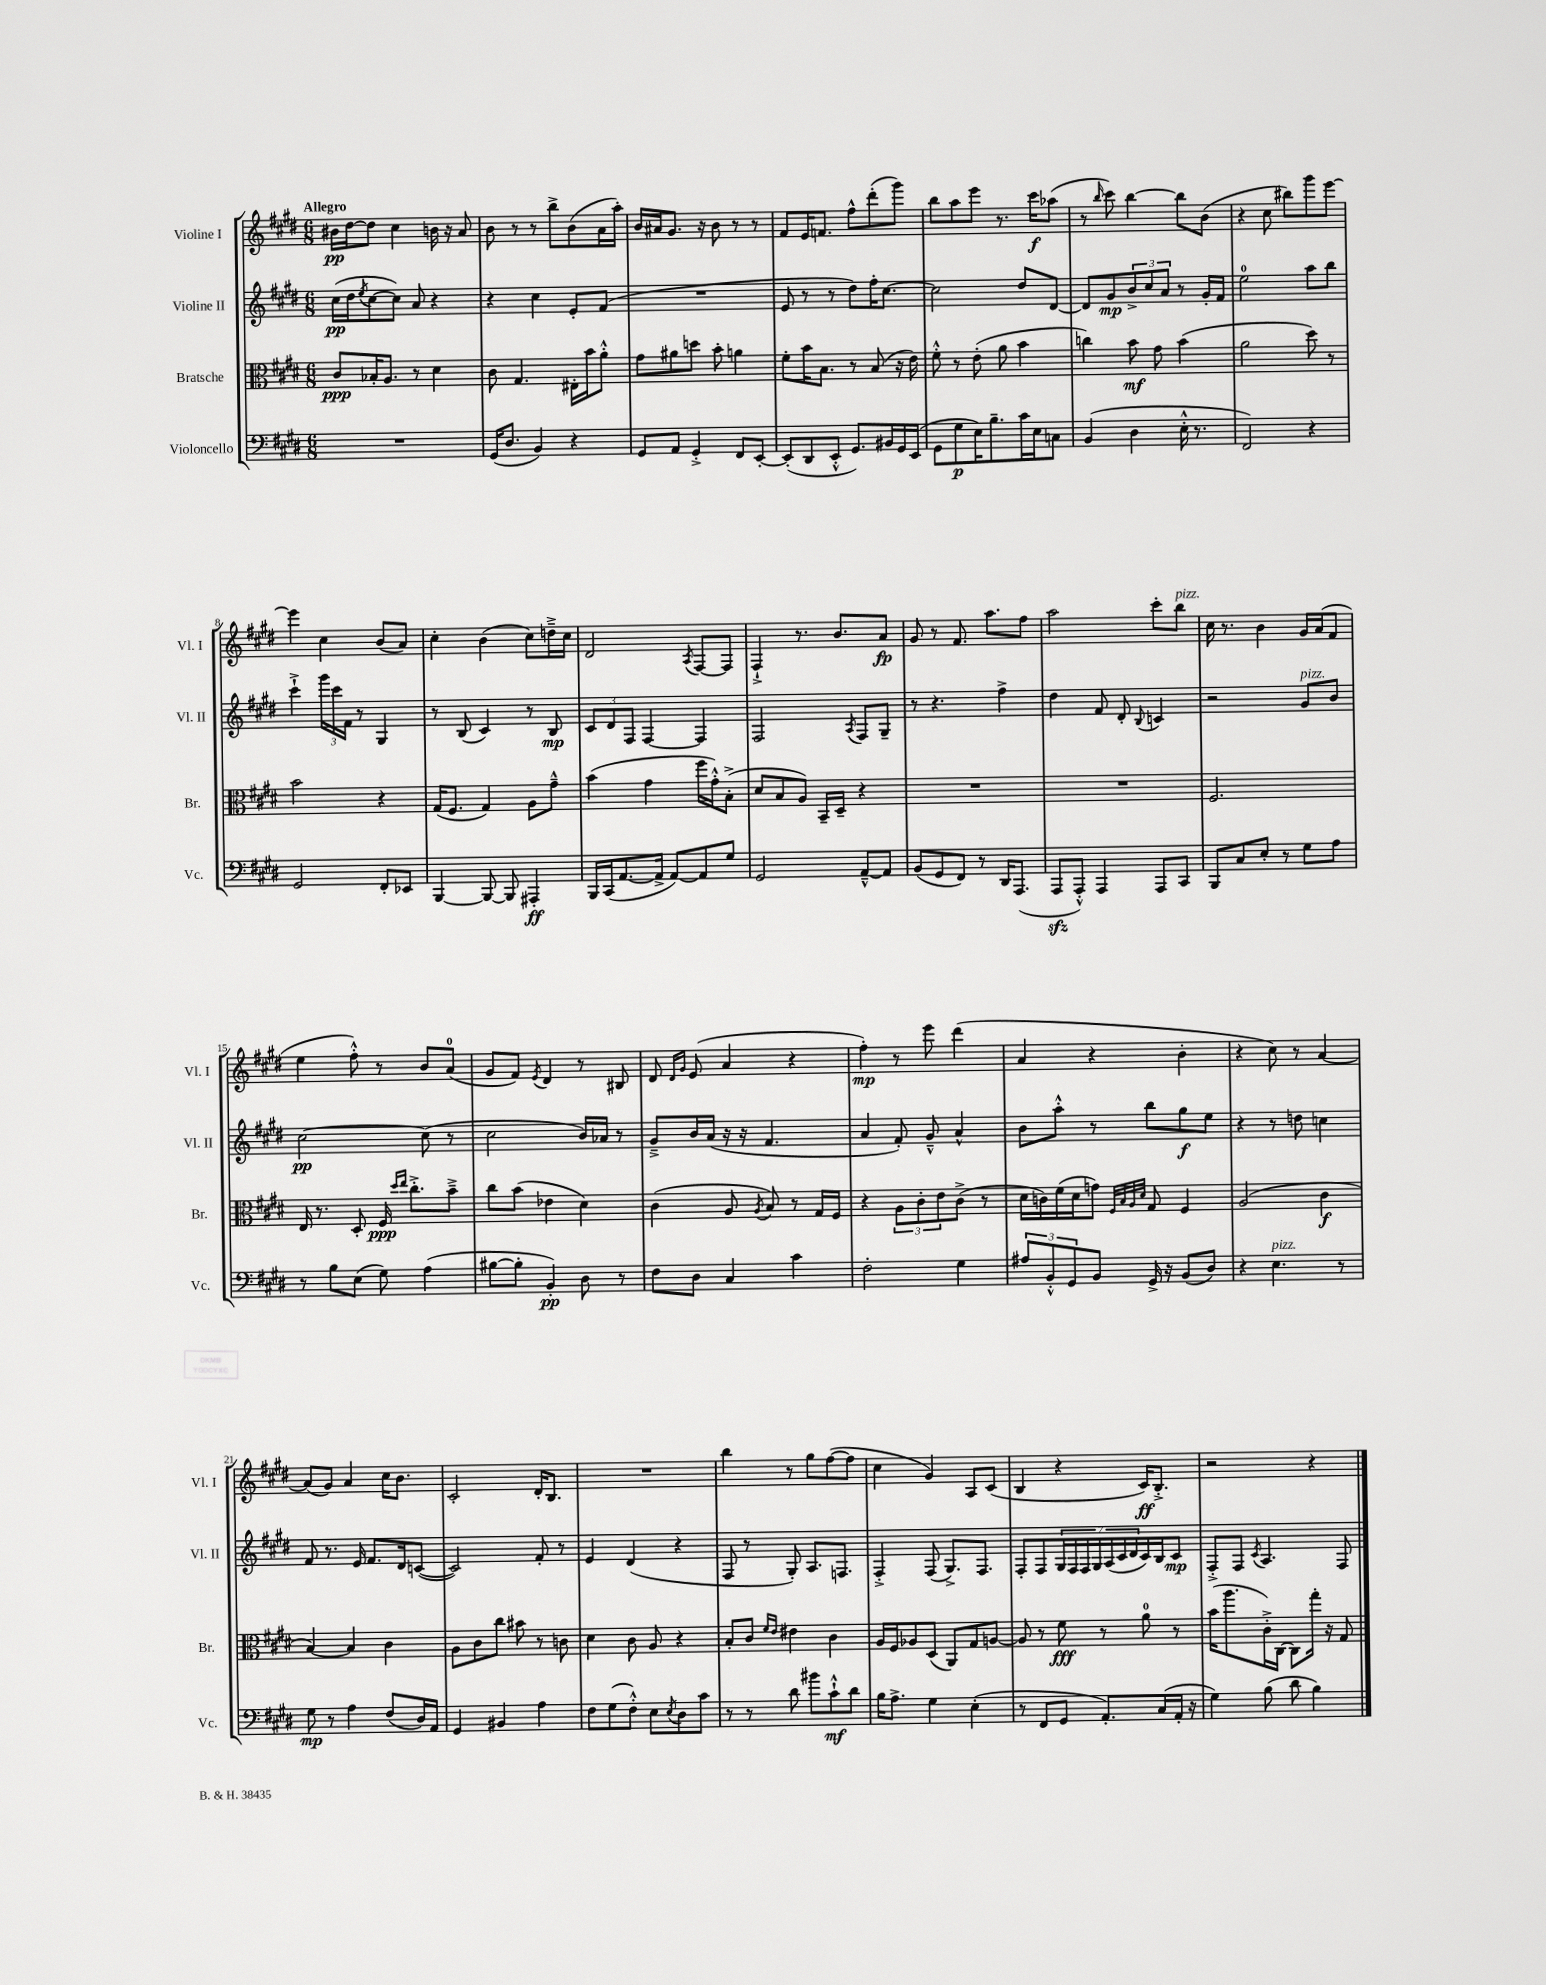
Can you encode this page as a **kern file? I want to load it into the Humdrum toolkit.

**kern	**dynam	**kern	**dynam	**kern	**dynam	**kern	**dynam
*part4	*part4	*part3	*part3	*part2	*part2	*part1	*part1
*staff4	*staff4	*staff3	*staff3	*staff2	*staff2	*staff1	*staff1
*I"Violoncello	*	*I"Bratsche	*	*I"Violine II	*	*I"Violine I	*
*I'Vc.	*	*I'Br.	*	*I'Vl. II	*	*I'Vl. I	*
*clefF4	*	*clefC3	*	*clefG2	*	*clefG2	*
*k[f#c#g#d#]	*	*k[f#c#g#d#]	*	*k[f#c#g#d#]	*	*k[f#c#g#d#]	*
*M6/8	*	*M6/8	*	*M6/8	*	*M6/8	*
=1	=1	=1	=1	=1	=1	=1	=1
!	!	!	!	!	!	!LO:TX:a:B:t=Allegro	!
2.r	.	8c#/L	ppp	(16cc#\LL	pp	16b#X\LL	pp
.	.	.	.	16dd#\J	.	[16dd#\J	.
.	.	.	.	8qee/	.	.	.
.	.	16B-X'/K	.	[8cc#\	.	8dd#\J]	.
.	.	8.A/J	.	.	.	.	.
.	.	.	.	8cc#\J])	.	4cc#\	.
.	.	8r	.	8a/	.	.	.
.	.	4d#\	.	4r	.	16bn\	.
.	.	.	.	.	.	16r	.
.	.	.	.	.	.	8a/	.
=2	=2	=2	=2	=2	=2	=2	=2
(16GG#/KL	.	8c#\	.	4r	.	8b\	.
8.D#/J	.	.	.	.	.	.	.
.	.	4.G#/	.	.	.	8r	.
4BB/)	.	.	.	4cc#\	.	8r	.
.	.	.	.	.	.	8bb^\L	.
4r	.	16E#X'\LL	.	8e'/L	.	(8b\	.
.	.	16b\J	.	.	.	.	.
.	.	8a'^^\J	.	(8f#/J	.	16a\L	.
.	.	.	.	.	.	16aa'\JJ)	.
=3	=3	=3	=3	=3	=3	=3	=3
8GG#/L	.	8g#\L	.	2.r	.	16b/LL	.
.	.	.	.	.	.	16a#X/J	.
8AA/J	.	8a#X\	.	.	.	8.g#/J	.
4GG#'^/	.	8ddn\J	.	.	.	.	.
.	.	.	.	.	.	16r	.
.	.	8b'\	.	.	.	8b\	.
8FF#/L	.	4an\	.	.	.	8r	.
[8EE'/J	.	.	.	.	.	8r	.
=4	=4	=4	=4	=4	=4	=4	=4
(8EE'/L]	.	8f#'\L	.	8e/	.	8f#/L	.
8DD#/	.	16b\K	.	8r	.	16e/K	.
.	.	8.B\J	.	.	.	8.fn/J	.
8EE'^^/J	.	.	.	8r	.	.	.
8.GG#/L)	.	8r	.	8dd#\L)	.	8ff#^^\L	.
.	.	(8B/	.	16ff#'\K	.	(8ddd#'\	.
16BB#X/L	.	.	.	[8.cc#\J	.	.	.
16GG#/	.	16r	.	.	.	8ggg#\J)	.
(16EE/JJ	.	16e\)	.	.	.	.	.
=5	=5	=5	=5	=5	=5	=5	=5
8GG#\L	.	8f#'^^\	.	2cc#\]	.	8bb\L	.
8G#\	p	8r	.	.	.	8aa\	.
16E\K)	.	(8e'\	.	.	.	8eee\J	.
8.B~\	.	.	.	.	.	.	.
.	.	8a\	.	.	.	8.r	.
16c#\L	.	4b\	.	8dd#/L	.	.	.
16E\J	.	.	.	.	.	16ccc#\KL	f
8Cn\J	.	.	.	[8d#/J	.	(8aa-X\J	.
=6	=6	=6	=6	=6	=6	=6	=6
(4BB/	.	4ccn\)	.	8d#/L]	.	8r	.
.	.	.	.	.	.	16qqbb/	.
.	.	.	.	8g#/	mp	8ccc#\)	.
4D#\	.	8b\	mf	12b^/	.	[4bb\	.
.	.	.	.	12cc#/	.	.	.
.	.	8g#\	.	.	.	.	.
.	.	.	.	12a/J	.	.	.
16E'^^\	.	(4b\	.	8r	.	8bb\L]	.
8.r	.	.	.	.	.	.	.
.	.	.	.	16g#'/LL	.	(8b\J	.
.	.	.	.	16f#/JJ	.	.	.
=7	=7	=7	=7	=7	=7	=7	=7
2FF#/)	.	2a\	.	2ee\	.	4r	.
.	.	.	.	.	.	8cc#\	.
.	.	.	.	.	.	8bb#X\L)	.
4r	.	8dd#\)	.	8aa\L	.	8ggg#\	.
.	.	8r	.	8bb\J	.	[8eee\J	.
!!LO:LB:g=z
=8	=8	=8	=8	=8	=8	=8	=8
2GG#/	.	2b\	.	4ccc#`^\	.	4eee\]	.
.	.	.	.	24ggg#\LL	.	4cc#\	.
.	.	.	.	24ccc#\	.	.	.
.	.	.	.	24f#\JJ	.	.	.
.	.	.	.	8r	.	.	.
8FF#'/L	.	4r	.	4G#/	.	(8b/L	.
8EE-X/J	.	.	.	.	.	8a/J)	.
=9	=9	=9	=9	=9	=9	=9	=9
[4BBB/	.	(16G#/KL	.	8r	.	4cc#'\	.
.	.	8.F#/J	.	.	.	.	.
.	.	.	.	(8B/	.	.	.
8BBB/_	.	4G#/)	.	4c#/)	.	(4b\	.
8BBB/]	.	.	.	.	.	.	.
4AAA#X'/	ff	8A\L	.	8r	.	8cc#\L)	.
.	.	8g#~^^\J	.	8B/	mp	16ddn~^\L	.
.	.	.	.	.	.	16cc#\JJ	.
=10	=10	=10	=10	=10	=10	=10	=10
16BBB/LL	.	(4b\	.	12c#/L	.	2d#/	.
(16CC#/J	.	.	.	.	.	.	.
.	.	.	.	12d#/	.	.	.
[8.AA/	.	.	.	.	.	.	.
.	.	.	.	12F#/J	.	.	.
.	.	4g#\	.	[4F#/	.	.	.
16AA^/Jk]	.	.	.	.	.	.	.
[8AA/L)	.	.	.	.	.	.	.
.	.	.	.	.	.	8qA/	.
8AA/]	.	16ff#\LL	.	4F#/]	.	[8F#/L	.
.	.	16g#'^^\J)	.	.	.	.	.
8G#/J	.	(8B'^\J	.	.	.	8F#/J]	.
=11	=11	=11	=11	=11	=11	=11	=11
2GG#/	.	8d#/L	.	2F#/	.	4F#`^/	.
.	.	8B/	.	.	.	.	.
.	.	8A/J)	.	.	.	8.r	.
.	.	16BB~/LL	.	.	.	.	.
.	.	16D#~/JJ	.	.	.	8.b/L	.
.	.	.	.	8qA/	.	.	.
[8AA~^^/L	.	4r	.	8F#/L	.	.	.
8AA/J]	.	.	.	8G#~/J	.	8a/J	fp
=12	=12	=12	=12	=12	=12	=12	=12
(8BB/L	.	2.r	.	8r	.	8g#/	.
8GG#/	.	.	.	4.r	.	8r	.
8FF#/J)	.	.	.	.	.	8.f#/	.
8r	.	.	.	.	.	.	.
.	.	.	.	.	.	8.aa\L	.
16DD#/KL	.	.	.	4ff#^\	.	.	.
(8.AAA/J	.	.	.	.	.	.	.
.	.	.	.	.	.	8ff#\J	.
=13	=13	=13	=13	=13	=13	=13	=13
8AAAzz/L	.	2.r	.	4dd#\	.	2aa\	.
8AAA'^^/J)	.	.	.	.	.	.	.
4AAA/	.	.	.	8f#/	.	.	.
.	.	.	.	8d#'/	.	.	.
.	.	.	.	8qqB/	.	.	.
8AAA/L	.	.	.	4cn/	.	8ccc#'\L	.
!	!	!	!	!	!	!LO:TX:a:i:t=pizz.	!
8CC#/J	.	.	.	.	.	8bb\J	.
=14	=14	=14	=14	=14	=14	=14	=14
8BBB/L	.	2.F#/	.	2r	.	16cc#\	.
.	.	.	.	.	.	8.r	.
8C#/	.	.	.	.	.	.	.
8E'/J	.	.	.	.	.	4b\	.
8r	.	.	.	.	.	.	.
!	!	!	!	!LO:TX:a:i:t=pizz.	!	!	!
8G#\L	.	.	.	8g#/L	.	16g#/LL	.
.	.	.	.	.	.	(16a/J	.
8A\J	.	.	.	8b/J	.	8f#/J	.
!!LO:LB:g=z
=15	=15	=15	=15	=15	=15	=15	=15
8r	.	16E/	.	[2cc#\	pp	4ee\	.
.	.	8.r	.	.	.	.	.
8B\L	.	.	.	.	.	.	.
(8E\J	.	8D#'/	.	.	.	8ff#'^^\)	.
8G#\)	.	16F#/	ppp	.	.	8r	.
.	.	16qqdd#/LL	.	.	.	.	.
.	.	16qqee/JJ	.	.	.	.	.
.	.	8.cc#'^\L	.	.	.	.	.
(4A\	.	.	.	(8cc#\]	.	8b/L	.
.	.	8b~^\J	.	8r	.	(8a/J	.
=16	=16	=16	=16	=16	=16	=16	=16
[8B#X\L	.	8cc#\L	.	2cc#\	.	8g#/L	.
8B#'\J]	.	(8b\J	.	.	.	8f#/J)	.
.	.	.	.	.	.	8qe/	.
4BB'/)	pp	4e-X\	.	.	.	4d#/	.
8D#\	.	4d#\)	.	16b/LL)	.	8r	.
.	.	.	.	16a-X/JJ	.	.	.
8r	.	.	.	8r	.	8B#X/	.
=17	=17	=17	=17	=17	=17	=17	=17
8F#\L	.	(4c#\	.	8g#~^/L	.	8d#/	.
.	.	.	.	.	.	16qqd#/LL	.
.	.	.	.	.	.	16qqg#/JJ	.
8D#\J	.	.	.	16b/L	.	(8e/	.
.	.	.	.	(16a/JJ	.	.	.
4C#/	.	8A/	.	16r	.	4a/	.
.	.	.	.	16r	.	.	.
.	.	8qA/	.	.	.	.	.
.	.	8B/)	.	4.f#/	.	.	.
4c#\	.	8r	.	.	.	4r	.
.	.	16G#/LL	.	.	.	.	.
.	.	16F#/JJ	.	.	.	.	.
=18	=18	=18	=18	=18	=18	=18	=18
2F#'\	.	4r	.	4a/	.	4ff#'\)	mp
.	.	12A\L	.	8f#'/)	.	8r	.
.	.	12c#'\	.	.	.	.	.
.	.	.	.	8g#~^^/	.	8eee\	.
.	.	12e\	.	.	.	.	.
4G#\	.	(8c#^\J	.	4a^^/	.	(4ddd#\	.
.	.	8r	.	.	.	.	.
=19	=19	=19	=19	=19	=19	=19	=19
12A#X/L	.	16d#\LL	.	8b\L	.	4a/	.
.	.	16cn\)	.	.	.	.	.
12BB'^^/	.	.	.	.	.	.	.
.	.	(16f#\	.	8aa'^^\J	.	.	.
12GG#/	.	.	.	.	.	.	.
.	.	16d#\J	.	.	.	.	.
8BB/J	.	8gn\J)	.	8r	.	4r	.
.	.	32qqF#/LLL	.	.	.	.	.
.	.	32qqB/	.	.	.	.	.
.	.	32qqA/	.	.	.	.	.
.	.	32qqd#/JJJ	.	.	.	.	.
16GG#^/	.	8G#/	.	8bb\L	.	.	.
16r	.	.	.	.	.	.	.
(8BB/L	.	4F#/	.	8gg#\	f	4b'\	.
8D#/J)	.	.	.	8ee\J	.	.	.
=20	=20	=20	=20	=20	=20	=20	=20
4r	.	(2A/	.	4r	.	4r	.
!LO:TX:a:i:t=pizz.	!	!	!	!	!	!	!
4.E\	.	.	.	8r	.	8cc#\)	.
.	.	.	.	8ddn\	.	8r	.
.	.	4c#\	f	4ccn\	.	[4a/	.
8r	.	.	.	.	.	.	.
!!LO:LB:g=z
=21	=21	=21	=21	=21	=21	=21	=21
8G#\	mp	[4B/)	.	8f#/	.	(8a/L]	.
8r	.	.	.	8.r	.	8g#/J)	.
4A\	.	4B/]	.	.	.	4a/	.
.	.	.	.	16e/	.	.	.
.	.	.	.	8.f#/L	.	.	.
(8F#/L	.	4c#\	.	.	.	16cc#\KL	.
.	.	.	.	16d#/k	.	8.b\J	.
16D#/L)	.	.	.	([8cn/J	.	.	.
16AA/JJ	.	.	.	.	.	.	.
=22	=22	=22	=22	=22	=22	=22	=22
4GG#/	.	8A\L	.	2c/])	.	2c#'/	.
.	.	8c#\	.	.	.	.	.
4BB#X/	.	8cc#\J	.	.	.	.	.
.	.	8b#X\	.	.	.	.	.
4A\	.	8r	.	8f#'/	.	16d#'/KL	.
.	.	.	.	.	.	8.B/J	.
.	.	8cn\	.	8r	.	.	.
=23	=23	=23	=23	=23	=23	=23	=23
8F#\L	.	4d#\	.	4e/	.	2.r	.
(8G#\	.	.	.	.	.	.	.
8F#'^^\J)	.	8c#\	.	(4d#/	.	.	.
8E\L	.	8A/	.	.	.	.	.
8qE/	.	.	.	.	.	.	.
8D#\	.	4r	.	4r	.	.	.
8c#\J	.	.	.	.	.	.	.
=24	=24	=24	=24	=24	=24	=24	=24
8r	.	8B'/L	.	8F#/	.	4bb\	.
8r	.	8c#/J	.	8r	.	.	.
.	.	16qqf#/LL	.	.	.	.	.
.	.	16qqe/JJ	.	.	.	.	.
8d#\	.	4e#X\	.	8G#'/)	.	8r	.
8b#X\L	.	.	.	8.A/L	.	8gg#\L	.
8c#`^^\	mf	4c#\	.	.	.	([8ff#\	.
.	.	.	.	8.Fn/J	.	.	.
8d#\J	.	.	.	.	.	8ff#\J]	.
=25	=25	=25	=25	=25	=25	=25	=25
16B\KL	.	16A/LL	.	4F#'^/	.	4cc#\	.
8.A^\J	.	16F#/J	.	.	.	.	.
.	.	8A-X/	.	.	.	.	.
4G#\	.	(8D#/J	.	(8F#/	.	4g#/)	.
.	.	8AA/L)	.	8.G#^/L)	.	.	.
(4E'\	.	8G#/	.	.	.	8A/L	.
.	.	.	.	8.F#/J	.	.	.
.	.	[8An/J	.	.	.	(8c#/J	.
=26	=26	=26	=26	=26	=26	=26	=26
8r	.	8A/]	.	8F#'/L	.	4B/	.
8FF#/L	.	8r	.	8F#/	.	.	.
8GG#/J	.	8f#\	fff	28G#/L	.	4r	.
.	.	.	.	28F#/	.	.	.
.	.	.	.	28F#/	.	.	.
.	.	.	.	28G#/	.	.	.
8.AA'/L)	.	8r	.	.	.	.	.
.	.	.	.	(28A/	.	.	.
.	.	.	.	28c#/	.	.	.
.	.	.	.	28d#/	.	.	.
.	.	8a\	.	16c#/)	.	16c#/KL)	ff
(16C#/L	.	.	.	16B/J	.	8.B'^/J	.
16AA'/JJ	.	8r	.	8c#/J	mp	.	.
16r	.	.	.	.	.	.	.
=27	=27	=27	=27	=27	=27	=27	=27
4G#\)	.	(16b\KL	.	8F#'^/L	.	2r	.
.	.	8.aa\	.	.	.	.	.
.	.	.	.	8F#/J	.	.	.
.	.	.	.	8qc#/	.	.	.
(8B\	.	16c#'^\L)	.	4.A/	.	.	.
.	.	[16C#\JJ	.	.	.	.	.
8d#\	.	8C#\L]	.	.	.	.	.
4B\)	.	16gg#'\Jk	.	.	.	4r	.
.	.	16r	.	.	.	.	.
.	.	8G#/	.	8F#/	.	.	.
==	==	==	==	==	==	==	==
*-	*-	*-	*-	*-	*-	*-	*-
